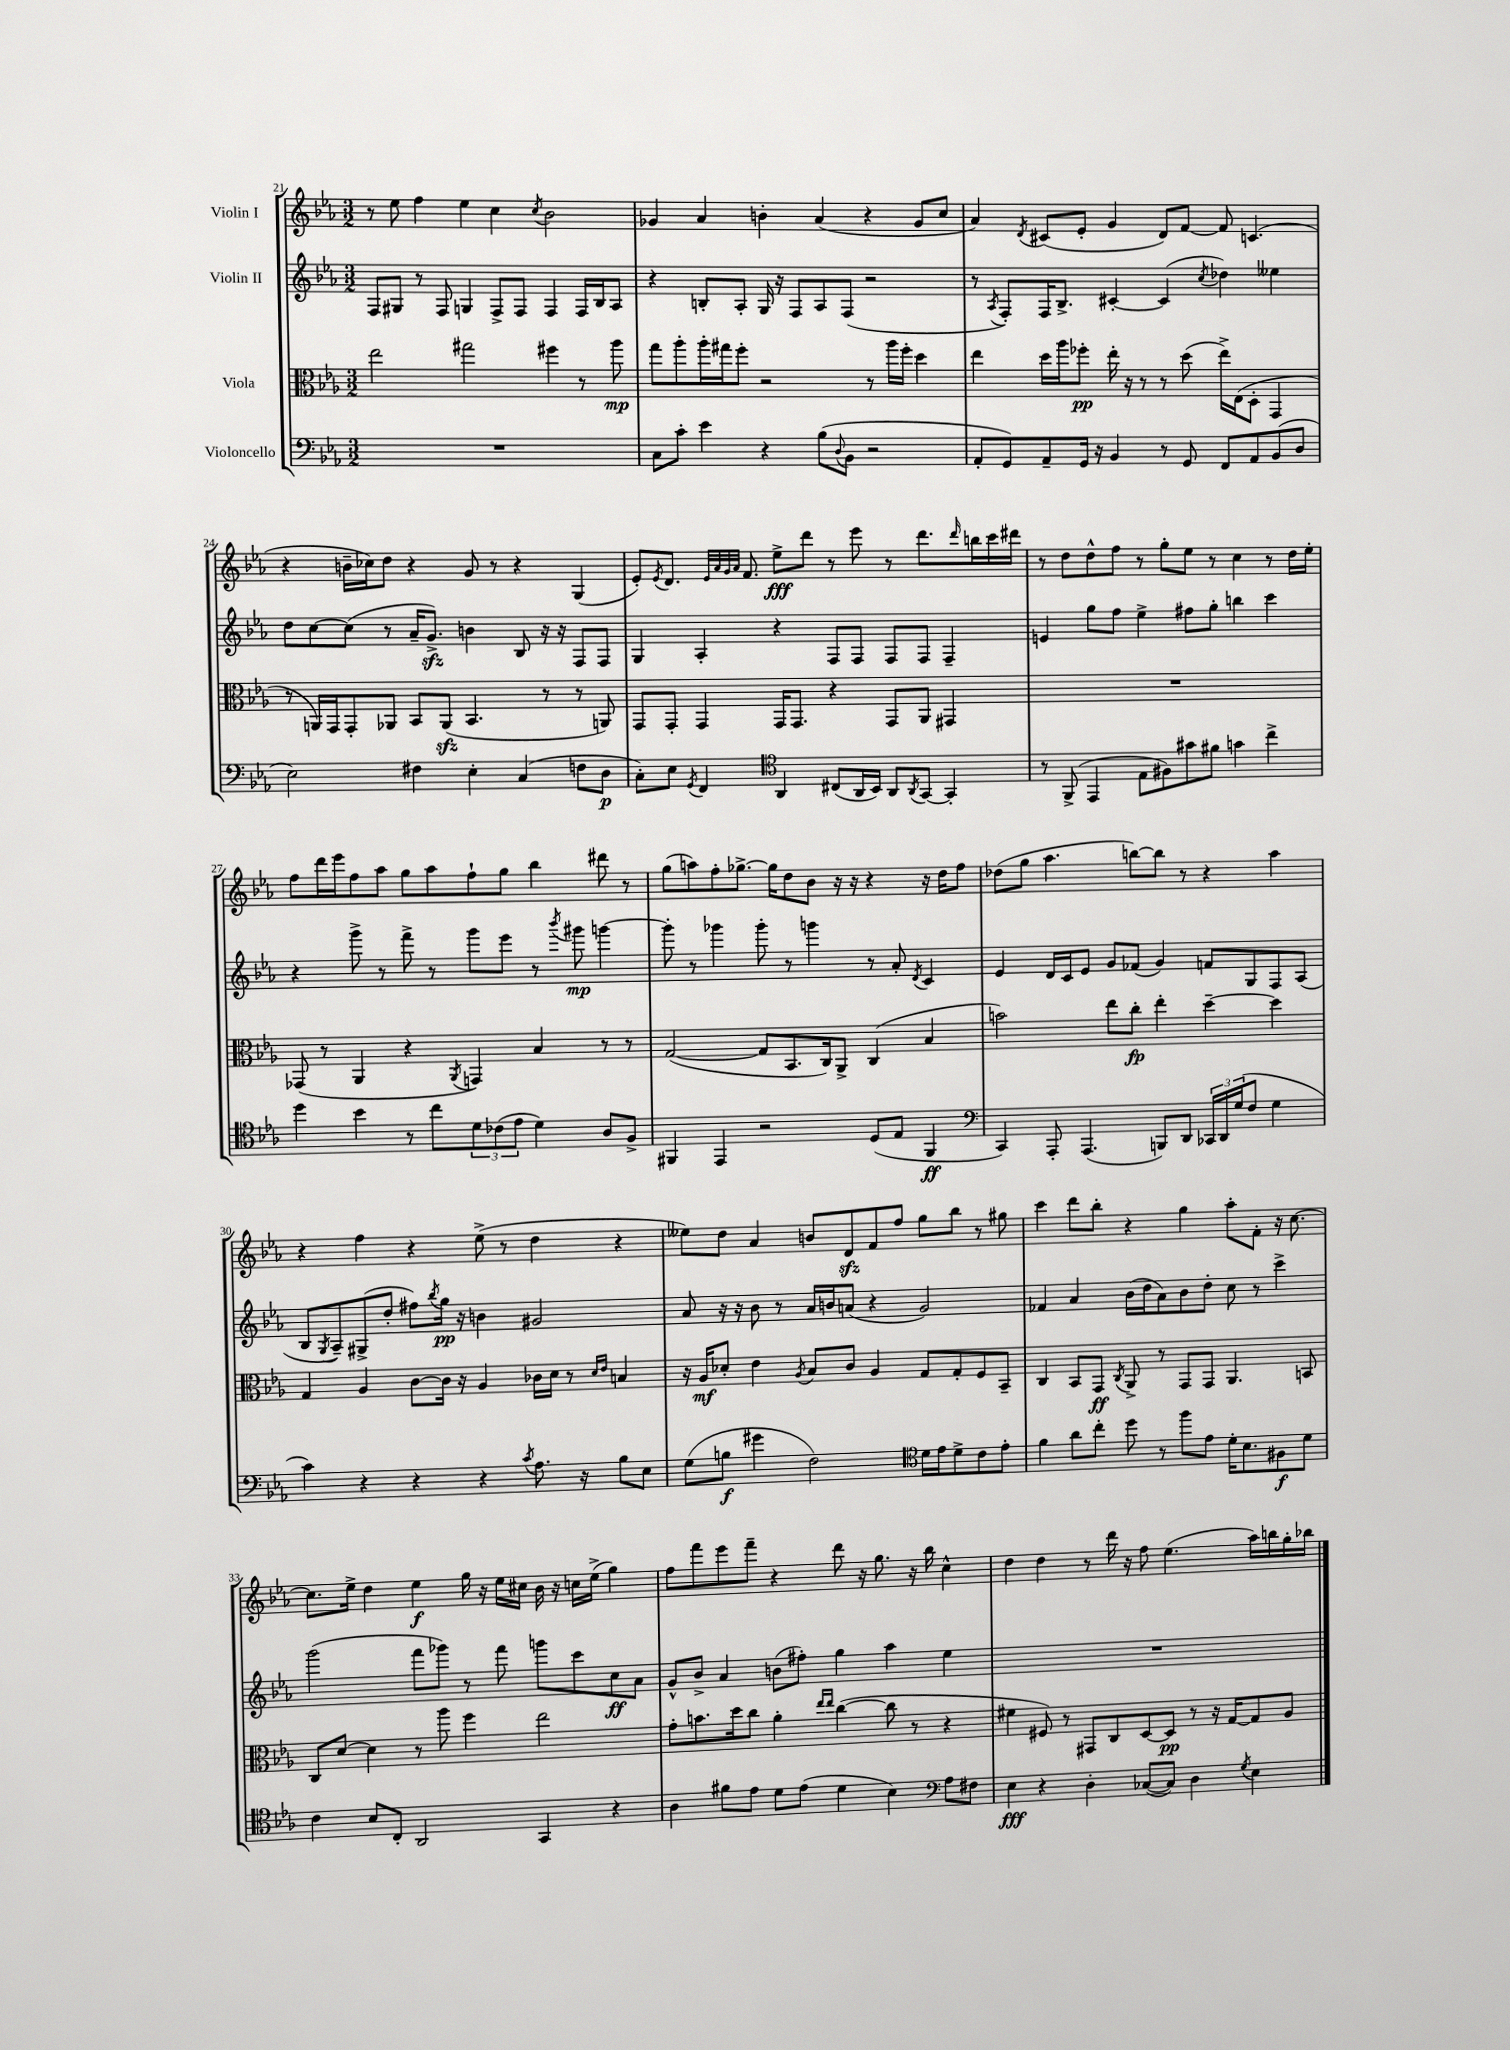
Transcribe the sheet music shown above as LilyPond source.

<<
\new StaffGroup <<
\new Staff = "s0" \with { instrumentName = "Violin I" } {
    \clef treble \key ees \major \numericTimeSignature \time 3/2
    r8 ees''8 f''4 ees''4 c''4 \acciaccatura { c''8 } bes'2 |
    ges'4 aes'4 b'4-. aes'4( r4 ges'8 c''8 |
    aes'4) \acciaccatura { d'8 } cis'8( ees'8-. g'4 d'8) f'8~ f'8 c'4.( |
    r4 b'16-- ces''16) d''8 r4 g'8 r8 r4 g4( |
    ees'8-.) \acciaccatura { ees'8 } d'8. \grace { ees'32 aes'32 g'32 aes'32 } f'8. ees''8->\fff d'''8 r8 ees'''8 r8 d'''8. \grace { d'''16 } b''16 c'''16 dis'''16 |
    r8 d''8 d''8-^ f''8 r8 g''8-. ees''8 r8 c''4 r8 d''16 ees''16-. |
    f''8 d'''16 ees'''16 f''8 aes''8 g''8 aes''8 f''8-! g''8 bes''4 dis'''8 r8 |
    g''8( a''8) f''8-. ges''8.~-> ges''16 d''8 bes'8 r16 r16 r4 r16 d''16 f''8 |
    des''8( g''8 aes''4. b''8~) b''8 r8 r4 aes''4 |
    r4 f''4 r4 ees''8->( r8 d''4 r4 |
    eeses''8) d''8 aes'4 b'8 d'8\sfz f'8 f''8 g''8 bes''8 r8 gis''8 |
    c'''4 d'''8 bes''8-. r4 g''4 aes''8-. f'8-. r16 c''8.~ |
    c''8. ees''16-> d''4 ees''4\f g''16 r16 ees''16 cis''16 bes'16 r16 c''16 ees''16->( g''4) |
    f''8 f'''8 ees'''8 f'''8-- r4 d'''8 r16 g''8. r16 bes''16 c''4-^ |
    d''4 d''4 r8 d'''16 r16 f''8 ees''4.( aes''16) b''16 g''16-. bes''16 \bar "|." |
}
\new Staff = "s1" \with { instrumentName = "Violin II" } {
    \clef treble \key ees \major \numericTimeSignature \time 3/2
    f8 gis8 r8 f8 g4 f8-> f8 f4 f16 bes16 aes8 |
    r4 b8-. aes8-. g16 r16 f8 aes8 f8( r2 |
    r8 \acciaccatura { aes8 } f8-.) f16 bes8.-> cis'4~-. cis'4( \acciaccatura { c''8 } des''4) eeses''4 |
    d''8 c''8~ c''8( r8 aes'16-- g'8.->\sfz) b'4 bes8 r16 r16 f8 f8 |
    g4 aes4-. r4 f8 f8 f8 f8 f4-- |
    e'4 g''8 f''8 ees''4-> fis''8 g''8-. b''4 c'''4 |
    r4 g'''8-> r8 f'''8-> r8 g'''8 ees'''8 r8 \acciaccatura { bes'''8 } gis'''8\mp g'''4~ |
    g'''8-. r8 ges'''4 ges'''8-. r8 g'''4 r8 aes'8-. \acciaccatura { d'8 } c'4 |
    ees'4 d'16 c'16 ees'8 g'8 fes'8( g'4) f'8 g8 f8 aes8( |
    bes8 \acciaccatura { g8 } aes8--) gis8->( d''8-. fis''8) \acciaccatura { bes''8 } g''16\pp r16 b'4 gis'2 |
    aes'8 r16 r16 bes'8 r8 aes'16 b'16 a'8( r4 g'2) |
    fes'4 aes'4 bes'16( d''16 aes'8) bes'8 d''8-. c''8 r8 c'''4-> |
    g'''2( f'''8 ges'''8) r8 f'''8 g'''8 c'''8 c''8\ff aes'8 |
    g'8-^ bes'8-> aes'4 b'8( fis''8-.) g''4 aes''4 ees''4 |
    R1. \bar "|." |
}
\new Staff = "s2" \with { instrumentName = "Viola" } {
    \clef alto \key ees \major \numericTimeSignature \time 3/2
    ees''2 gis''2 fis''4 r8 aes''8\mp |
    g''8 aes''8-. aes''16-. gis''16 f''8-. r2 r8 aes''16 f''16-. d''4 |
    ees''4 d''16 aes''16 fes''8-.\pp ees''16-. r16 r8 r8 d''8( ees''16->) ees16( d8-. g,4 |
    r8 a,16) g,16 g,8-. aes,8 bes,8 aes,8\sfz( bes,4. r8 r8 a,8) |
    g,8 g,8-. g,4 g,16 g,8. r4 g,8 aes,8 gis,4 |
    R1. |
    ges,8( r8 aes,4 r4 \acciaccatura { aes,8 } g,4) bes4 r8 r8 |
    g2~( g8 bes,8. c16) aes,8-> c4( bes4 |
    b'2) ees''8 c''8-.\fp ees''4-. d''4~-- d''4 |
    g4 aes4 c'8~ c'16 r16 aes4 ces'16 d'16 r8 \grace { d'16 ees'16 } b4 |
    r16 aes16\mf des'8-. ees'4 \acciaccatura { aes8 } bes8 c'8 aes4 g8 g8-. f8 bes,8-- |
    c4 bes,8 g,8\ff \acciaccatura { c8 } aes,8-> r8 g,8 g,8 aes,4. b,8 |
    c8 d'8~ d'4 r8 aes''8 f''4 ees''2 |
    g'8-. b'8. d''16 c''8 aes'4-. \grace { ees''16 ees''16 } c''4~( c''8 r8 r4 |
    fis'4 fis8) r8 gis,8 c8 d8~ d8\pp r8 r16 g16~ g8 aes8 \bar "|." |
}
\new Staff = "s3" \with { instrumentName = "Violoncello" } {
    \clef bass \key ees \major \numericTimeSignature \time 3/2
    R1. |
    c8 c'8-. ees'4 r4 bes8( \appoggiatura { d8 } bes,8 r2 |
    aes,8-. g,8) aes,8-- g,16 r16 bes,4 r8 g,8 f,8 aes,8 bes,8( d8 |
    ees2) fis4 ees4-. c4( f8 d8\p |
    c8-.) ees8 \acciaccatura { g,8 } f,4 \clef tenor aes,4 cis8( aes,16 bes,16) aes,8 \acciaccatura { aes,8 } g,8~ g,4-. |
    r8 f,8->( ees,4 ees8 fis8) gis'8 fis'8 g'4 c''4-> |
    d''4 bes'4 r8 c''8 \tuplet 3/2 { d'8 ces'8( ees'8 } d'4) aes8 f8-> |
    fis,4 ees,4 r2 d8( ees8 fis,4\ff |
    \clef bass c,4) aes,,8-. aes,,4.( b,,8) d,8 \tuplet 3/2 { ces,16 d,16 g16( } f8 g4 |
    c'4) r4 r4 r4 \acciaccatura { c'8 } aes8. r16 bes8 ees8 |
    g8( b8\f gis'4 f2) \clef tenor d'16 ees'16 d'8-> c'8 ees'8-. |
    f'4 aes'8 c''8-. d''8 r8 f''8 ees'8 d'16-. bes8. fis8\f d'8 |
    c'4 bes8 c8-. aes,2 g,4 r4 |
    aes4 fis'8 ees'8 d'8 ees'8( d'4 bes4) \clef bass aes8 fis8 |
    ees4\fff r4 d4-. ces8~( ces8) d4 \acciaccatura { g8 } ees4 \bar "|." |
}
>>
>>
\layout { \context { \Score currentBarNumber = #21 } }
